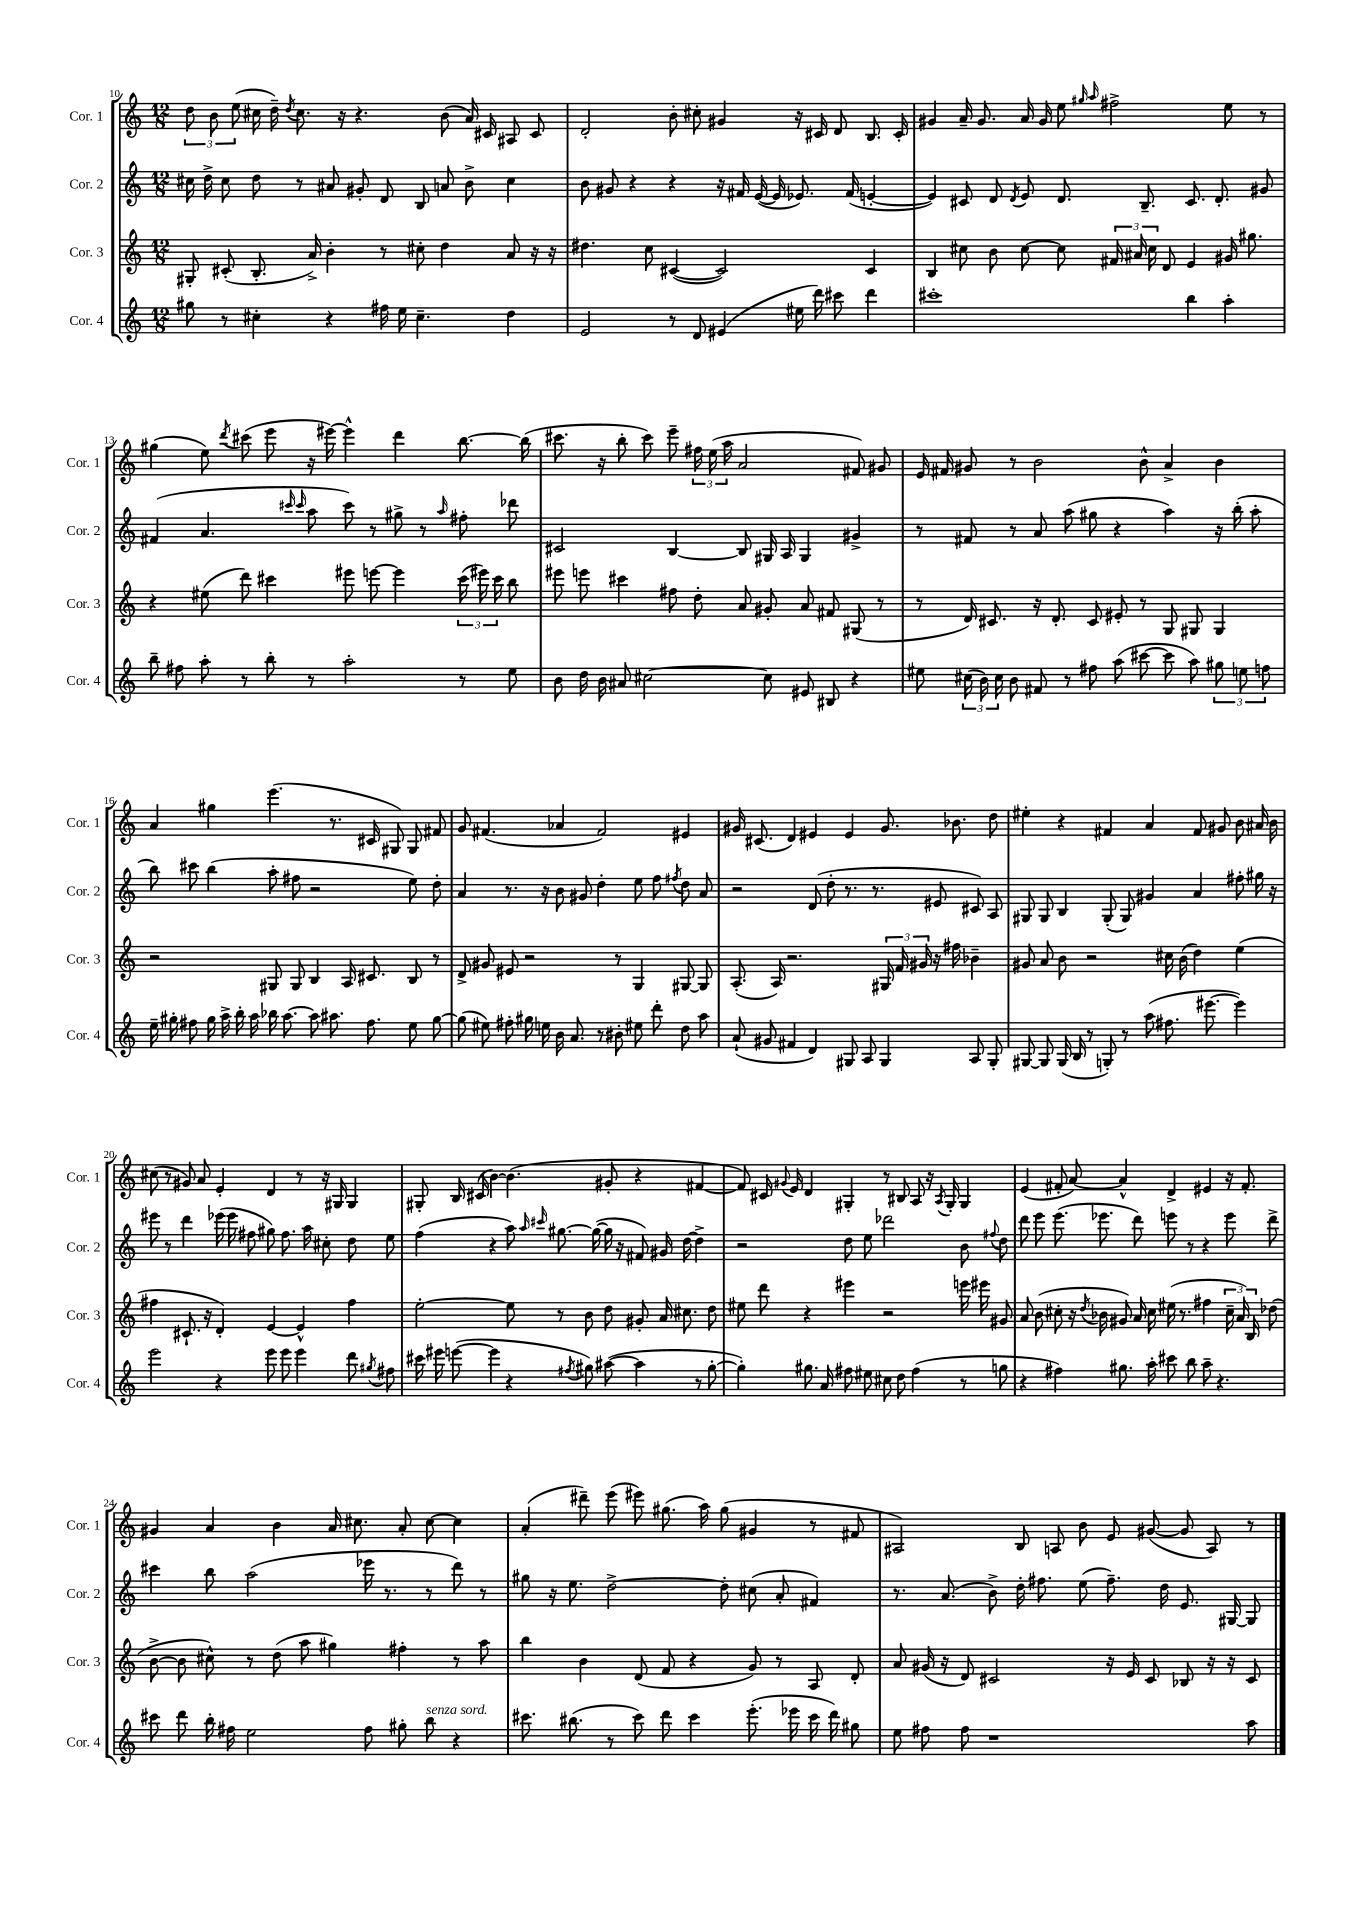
<<
\new StaffGroup <<
\new Staff = "s0" \with { instrumentName = "Cor. 1" shortInstrumentName = "Cor. 1" } {
    \clef treble \key c \major \numericTimeSignature \time 12/8
    \autoBeamOff \tuplet 3/2 { d''8 b'8 e''8( } cis''16 d''16--) \acciaccatura { d''8 } cis''8. r16 r4. b'8( a'16) cis'16 ais8 cis'8 |
    d'2-. b'8-. cis''8-. gis'4 r16 cis'16 d'8 b8. cis'16-. |
    gis'4 a'16-- gis'8. a'16 gis'16 e''8 \grace { gis''16 a''16 } fis''2-> e''8 r8 |
    gis''4( e''8) \acciaccatura { d'''8 } cis'''8( e'''8 r16 eis'''16~) eis'''4-^ d'''4 b''8.~ b''16( |
    cis'''8. r16 b''8-. cis'''8) e'''8-- \tuplet 3/2 { fis''16 e''16( a''16 } a'2 fis'8) gis'8 |
    e'16 fis'16 gis'8 r8 b'2 b'8-^ a'4-> b'4 |
    a'4 gis''4 e'''4.( r8. cis'16 gis8) gis8 fis'8 |
    g'8 fis'4.( aes'4 fis'2) eis'4 |
    gis'16 cis'8.( d'4) eis'4 eis'4 gis'8. bes'8. d''8 |
    eis''4-. r4 fis'4 a'4 fis'8 gis'8 b'8 ais'16 b'16 |
    cis''8( r8 gis'8) a'8 e'4-. d'4 r8 r16 gis16 gis4 |
    gis8-. b16 cis'16( b'4~) b'4.( gis'8-. r4 fis'4~ |
    fis'8) cis'16 \appoggiatura { gis'8 } e'16 d'4 gis4-. r8 bis8 a8 r16 \acciaccatura { a8 } gis16-. gis4 |
    e'4( fis'8-. a'8~) a'4-^ d'4-> eis'4 r16 fis'8.-. |
    gis'4 a'4 b'4 a'16 cis''8. a'8-. cis''8~ cis''4 |
    a'4-.( dis'''8--) e'''8( eis'''8) gis''8.( a''16) gis''8( gis'4 r8 fis'8 |
    ais2) b8 a8 b'8 e'8 gis'8~( gis'8 a8) r8 \bar "|." |
}
\new Staff = "s1" \with { instrumentName = "Cor. 2" shortInstrumentName = "Cor. 2" } {
    \clef treble \key c \major \numericTimeSignature \time 12/8
    \autoBeamOff cis''16 d''16-> cis''8 d''8 r8 ais'8 gis'8-. d'8 b8 a'8 b'8-> cis''4 |
    b'8 gis'8 r4 r4 r16 fis'16 e'16~( e'16 ees'8.) fis'16( e'4~-. |
    e'4) cis'8 d'8 \acciaccatura { d'8 } e'8 d'8. b8.-- cis'8. d'8.-. gis'8 |
    fis'4( a'4. \grace { cis'''16 cis'''16 } a''8 cis'''8) r8 gis''8-> r8 \grace { a''16 } fis''8-. des'''8 |
    cis'2 b4~ b8 gis16 a16 gis4 gis'4-> |
    r8 fis'8 r8 a'8 a''8( gis''8 r4 a''4) r16 b''16-.( a''8-. |
    b''8) cis'''8 b''4( a''8-. fis''8 r2 e''8) d''8-. |
    a'4 r8. r16 b'8 gis'8 d''4-. e''8 f''8 \acciaccatura { fis''8 } d''8 a'8 |
    r2 d'8( d''8-. r8. r8. eis'8 cis'8) a8 |
    gis8 gis8 b4 gis8-.( gis8) gis'4 a'4 fis''8-. gis''16 r16 |
    eis'''8 r8 d'''4 ees'''16( ees'''16 fis''8 gis''8) fis''8. a''16 cis''8-. d''8 e''8 |
    f''4( r4 a''8) \grace { a''16 cis'''16 } gis''8.~ gis''16~( gis''16 r16 fis'8) gis'16 d''16~ d''4-> |
    r2 d''8 e''8 des'''2 b'8 \appoggiatura { fis''8 } d''8 |
    d'''8 e'''8 e'''8.( ees'''8. d'''8) e'''8 r8 r4 e'''8 d'''8-> |
    cis'''4 b''8 a''2( ees'''16 r8. r8 d'''8) r8 |
    gis''8 r16 e''8. d''2~-> d''8-. cis''8( a'8-. fis'4) |
    r8. a'8.( b'8->) d''16-. fis''8. e''8( fis''8.--) d''16 e'8. gis16~ gis8 \bar "|." |
}
\new Staff = "s2" \with { instrumentName = "Cor. 3" shortInstrumentName = "Cor. 3" } {
    \clef treble \key c \major \numericTimeSignature \time 12/8
    \autoBeamOff gis8-. cis'8-.( b8.-. a'16->) b'4-. r8 cis''8-. d''4 a'8 r16 r16 |
    dis''4. c''8 cis'4~( cis'2) cis'4 |
    b4 cis''8 b'8 cis''8~ cis''8 \tuplet 3/2 { fis'16 ais'16 cis''16 } d'8 e'4 gis'16 gis''8. |
    r4 eis''8( d'''8) cis'''4 eis'''8 e'''8~ e'''4 \tuplet 3/2 { cis'''16( eis'''16) cis'''16 } b''8 |
    eis'''8 e'''8 cis'''4 fis''8 d''8-. a'8 gis'8-. a'8 fis'8 gis8( r8 |
    r8 d'16) cis'8. r16 d'8.-. cis'8 eis'8-. r8 g8 gis8 gis4 |
    r2 gis8 gis8 b4 a16 cis'8. b8 r8 |
    d'8-> gis'8 eis'8 r2 r8 g4 gis8~ gis8 |
    a8.-.( a16) r2. \tuplet 3/2 { gis16 f'16 gis'16 } r16 fis''16 bes'4-- |
    gis'8 a'8 b'8 r2 cis''16 b'16( d''4) e''4( |
    fis''4 cis'8.-! r16 d'4-.) e'4~ e'4-^ fis''4 |
    e''2~-. e''8 r8 b'8 d''8 gis'8-. a'16 cis''8. d''8 |
    eis''8 d'''8 r4 eis'''4 r2 e'''16 eis'''16 gis'8 |
    a'8 b'8( cis''8-. r16 \acciaccatura { d''8 } bes'16 gis'8) a'16 cis''16 eis''16( r8. fis''4 \tuplet 3/2 { cis''16-- a'16) b16 } des''8( |
    b'8~-> b'8 cis''8-^) r8 d''8( a''8 gis''4) fis''4-. r8 a''8 |
    b''4 b'4 d'8( f'8 r4 g'8) r8 a8 d'8-. |
    a'8 gis'16( r16 d'8) cis'2 r16 e'16 cis'8 bes8 r16 r16 cis'8 \bar "|." |
}
\new Staff = "s3" \with { instrumentName = "Cor. 4" shortInstrumentName = "Cor. 4" } {
    \clef treble \key c \major \numericTimeSignature \time 12/8
    \autoBeamOff gis''8 r8 cis''4-. r4 fis''16 e''16 cis''4.-- d''4 |
    e'2 r8 d'8 eis'4( eis''16 d'''16) cis'''8 d'''4 |
    cis'''1-. b''4 a''4-. |
    b''8-- fis''8 a''8-. r8 b''8-. r8 a''2-. r8 e''8 |
    b'8 d''16 b'16 ais'8 cis''2~ cis''8 eis'8 bis8 r4 |
    eis''8 \tuplet 3/2 { cis''16( b'16) cis''16 } b'8 fis'8 r8 fis''8 a''8( cis'''8~ cis'''8 a''8) \tuplet 3/2 { gis''8 e''8 f''8 } |
    e''16-- gis''16-. fis''8 gis''16 a''16-> b''16-. a''16 bes''16 a''8.~ a''8 ais''8. fis''8. e''8 gis''8~ |
    gis''8( eis''8) fis''8-. gis''16 e''16 b'16 a'8. r8 bis'8-. eis''8 d'''8-. d''8 a''8 |
    a'8-!( gis'8 fis'4 d'4) gis8 a8 gis4 a8 gis8-. |
    gis8~ gis8 gis16( b16 r8 g8-.) r8 a''8( fis''8. eis'''8.~ eis'''4) |
    e'''2 r4 e'''8 e'''8 e'''4 d'''8 \acciaccatura { gis''8 } fis''8 |
    cis'''16 eis'''16 e'''8~( e'''4 r4 \acciaccatura { fis''8 } gis''8) ais''8~( ais''4 r8 gis''8~-. |
    gis''4-.) gis''8. a'16 fis''8 eis''8 cis''8 d''8 fis''4( r8 g''8 |
    r4 fis''4) gis''8. a''16-. cis'''8 b''8 a''8-- r4. |
    cis'''8 d'''8 b''16-. fis''16 e''2 fis''8 gis''8-. b''8^\markup { \italic "senza sord." } r4 |
    cis'''8. bis''8.( r8 cis'''8) d'''8 cis'''4 e'''8.-.( ees'''16 cis'''16 d'''16) gis''8 |
    e''8 fis''8 fis''8 r1 a''8 \bar "|." |
}
>>
>>
\layout { \context { \Score currentBarNumber = #10 } }
